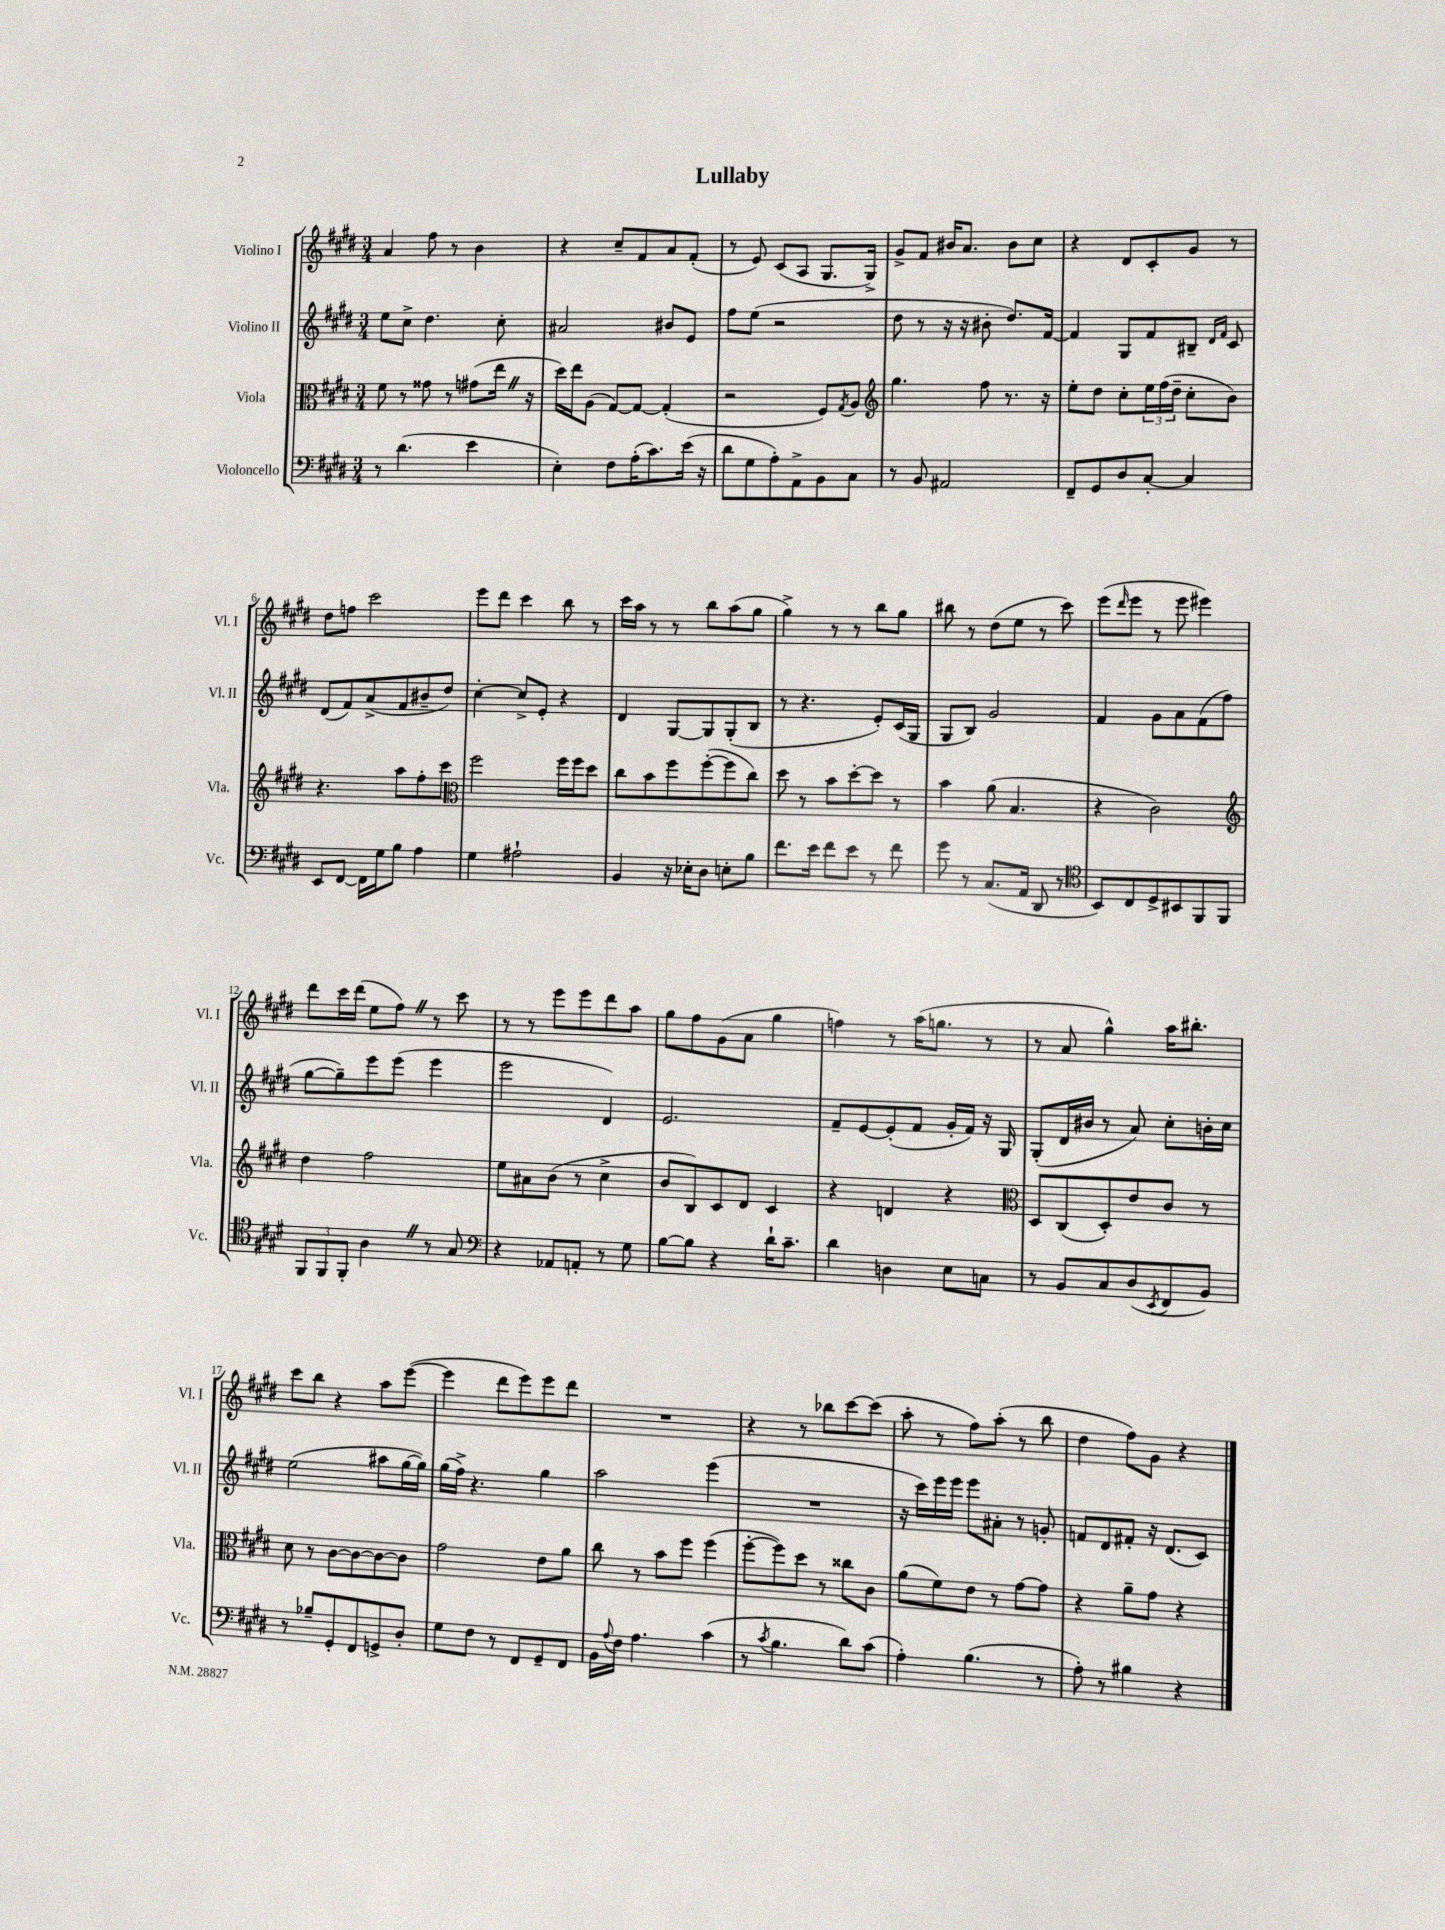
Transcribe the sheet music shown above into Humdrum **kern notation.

**kern	**kern	**kern	**kern
*staff4	*staff3	*staff2	*staff1
*clefF4	*clefC3	*clefG2	*clefG2
*k[f#c#g#d#]	*k[f#c#g#d#]	*k[f#c#g#d#]	*k[f#c#g#d#]
*M3/4	*M3/4	*M3/4	*M3/4
8r	8f#	8ee	4a
(4.d#	8r	8cc#^	.
.	8g##	4.dd#	8ff#
.	8r	.	8r
4e	(8g#	.	4b
.	16ee	8cc#'	.
.	16r	.	.
=	=	=	=
4E')	16dd#)	2a#	4r
.	16ee	.	.
.	(8A	.	.
8F#	[8G#)	.	8cc#~
(16A'	8G#_	.	8f#
8.c#)	.	.	.
.	(4G#']	8b#	8a
(16e	.	8e	(8f#'
16r	.	.	.
=	=	=	=
8d#	2r	8ff#	8r
8G#	.	(8ee	8e)
8A')	.	2r	(8c#
8AA^	.	.	8A
8BB	8F#)	.	8.G#
.	8qG#	.	.
8C#	8A	.	.
.	.	.	16G#^)
=	=	=	=
*	*clefG2	*	*
8r	4.gg#	8dd#	8g#^
8BB	.	8r	8f#
2AA#	.	16r	16b#
.	.	16r	8.a
.	8ff#	8b#'	.
.	8.r	8.dd#)	8b#
.	.	.	8cc#
.	16r	[16f#	.
=	=	=	=
8FF#~	8ee'	4f#]	4r
8GG#	8dd#	.	.
8D#	8cc#'	8G#	8d#
[8C#'	24ee	8f#	8c#'
.	(24ff#	.	.
.	24dd#~	.	.
4C#]	8cc#'	8B#~	8g#
.	.	16qqd#	.
.	.	16qqf#	.
.	8b)	8c#	8r
=	=	=	=
8EE	4.r	(8d#	8dd#
[8FF#	.	8f#)	8ff
16FF#]	.	(8a^	2ccc#
16G#	.	.	.
8B	8aa	8f#	.
4A	8ff#'	8b#~	.
.	8ccc#	8dd#)	.
=	=	=	=
*	*clefC3	*	*
4G#	2ff#	[4cc#'	8eee
.	.	.	8ddd#
2A#`	.	8cc#^]	4ccc#
.	.	8e'	.
.	16ff#	4r	8bb
.	16ff#	.	.
.	8dd#	.	8r
=	=	=	=
4BB	8cc#	4d#	16ccc#
.	.	.	16aa
.	8b	.	8r
16r	8ff#	[8G#	8r
16E-'	.	.	.
8D#	([8ff#'	8G#]	8bb
8E'	8ff#]	(8G#'	(8aa
8B	8cc#)	8B	8gg#
=	=	=	=
8.f#	8dd#	8r	4gg#^)
.	8r	4.r	.
16e	.	.	.
8f#	8b	.	8r
8e	[8dd#'	.	8r
8r	8dd#]	8e')	8bb
8f#	8r	(16c#	8gg#
.	.	16G#	.
=	=	=	=
8g#	4b	8G#	8bb#
8r	.	8B)	8r
(8.C#	(8a	2g#	(8dd#
.	4.B	.	8ee
16AA	.	.	.
8DD#	.	.	8r
8r	.	.	8ccc#)
=	=	=	=
*clefC4	*	*	*
8BB)	4r	4f#	(8eee
.	.	.	16qqddd#
8C#	.	.	8eee
8D#^	2c#)	8g#	8r
8BB#	.	8a	8eee
8FF#	.	(8f#	4eee#)
8FF#	.	8ff#	.
=	=	=	=
*	*clefG2	*	*
12FF#	4dd#	[8gg#	8ddd#
12FF#	.	.	.
.	.	8gg#~])	16ccc#
12FF#'	.	.	.
.	.	.	(16ddd#
4A	2ff#	8eee	8ee
.	.	(8eee	8ff#)
8r	.	4eee	8r
8G#	.	.	8ccc#
=	=	=	=
*clefF4	*	*	*
4r	8ee	2eee	8r
.	8a#	.	8r
8AA-	(8b	.	8eee
8AA'	8r	.	8eee
8r	4cc#^	4d#)	8ddd#
8G#	.	.	8aa
=	=	=	=
[8B	8b	2.e	8gg#
8B]	8B)	.	8ff#
4r	8c#	.	(8g#
.	8d#	.	8a
16d#`	4c#	.	4gg#
8.c#~	.	.	.
=	=	=	=
4d#	4r	8f#~	4ff)
.	.	[8e	.
4D	4d	(8e']	8r
.	.	8f#	(16aa
.	.	.	8.gg
8E	4r	16g#'	.
.	.	16f#)	.
8C	.	16r	8r
.	.	16G#	.
=	=	=	=
*	*clefC3	*	*
8r	8D#	(8G#'	8r
8BB	(8C#	16d#	8a
.	.	16b#	.
8C#	8D#')	8r	4gg#^^)
(8D#	8e	8a)	.
8qEE	.	.	.
8FF#	8c#	8cc#'	16aa
.	.	.	8.bb#'
8BB)	8r	16b'	.
.	.	16cc#	.
=	=	=	=
8r	8d#	(2ee	8ccc#
8B-~	8r	.	8bb
8GG#'	[8c#	.	4r
8FF#	8c#_	.	.
8GG^	8c#_	8aa#	8aa
8D#'	8c#]	[16gg#	([8eee
.	.	16gg#])	.
=	=	=	=
8G#	2g#	(16gg#	4eee]
.	.	16ff#^)	.
8F#	.	4.r	.
8r	.	.	8ddd#
8FF#	.	.	8eee)
8GG#~	8e	4gg#	8eee
8FF#	8a	.	8ddd#
=	=	=	=
16BB	8cc#	2aa	2.r
8qqA	.	.	.
16F#	.	.	.
4.A	8r	.	.
.	8b	.	.
.	8ff#	.	.
(4c#	(4ff#	(4eee	.
=	=	=	=
8r	[8ff#'	2.r	4r
8qc#	.	.	.
4.B	8ff#])	.	.
.	8dd#	.	8r
.	8r	.	8bb-
8d#)	8cc##	.	[8ccc#
(8c#	8c#	.	(8ccc#]
=	=	=	=
4A')	(8a	16r	8aa'
.	.	16ccc#)	.
.	8f#)	16eee	8r
.	.	16eee	.
(4.B	8e	8eee	8ff#)
.	8r	8a#'	(8aa'
.	[8g#	8r	8r
8r	8g#]	8g'	8bb
=	=	=	=
8A')	4r	8f	4dd#
8r	.	8d#	.
4B#	8a~	8f#'	8ff#)
.	8g#	16r	8g#
.	.	(8.d#	.
4r	4r	.	4r
.	.	8c#)	.
==	==	==	==
*-	*-	*-	*-
